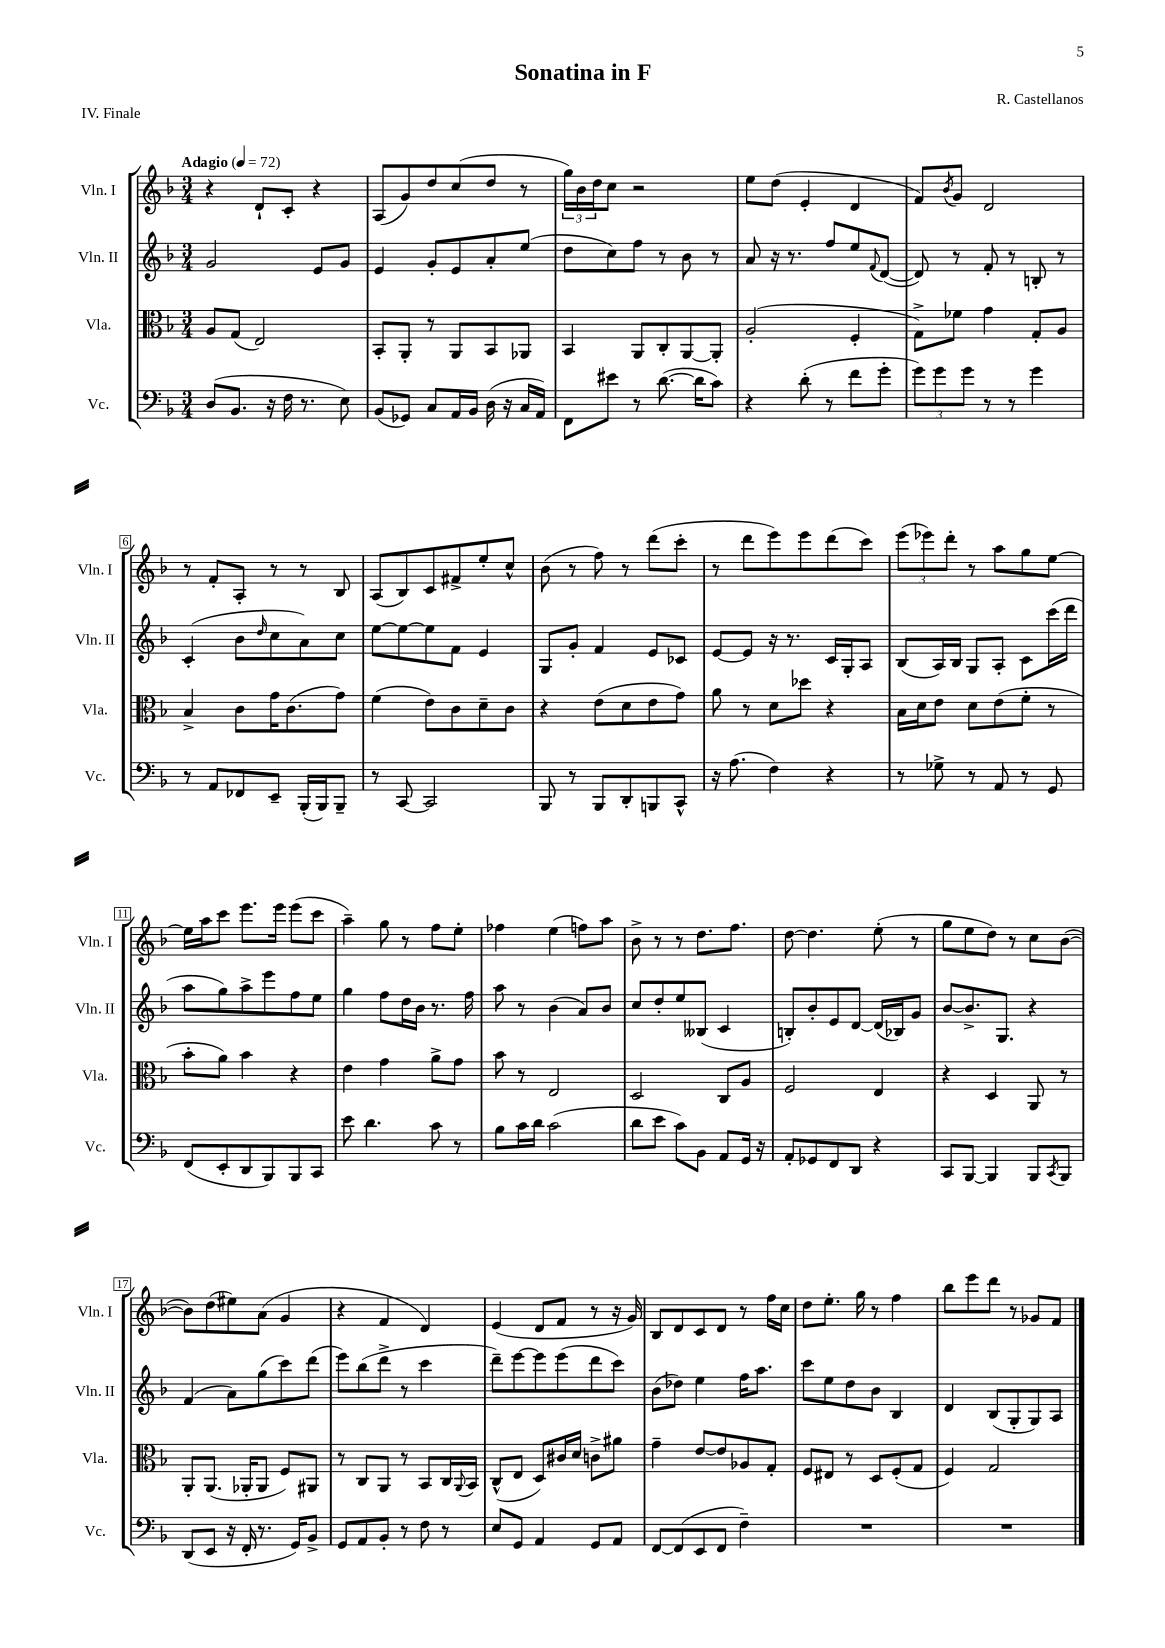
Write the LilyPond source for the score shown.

\header { title = "Sonatina in F" composer = "R. Castellanos" piece = "IV. Finale" }
<<
\new StaffGroup <<
\new Staff = "s0" \with { instrumentName = "Vln. I" shortInstrumentName = "Vln. I" } {
    \clef treble \key f \major \numericTimeSignature \time 3/4 \tempo "Adagio" 4 = 72
    r4 d'8-! c'8-. r4 |
    a8( g'8) d''8 c''8( d''8 r8 |
    \tuplet 3/2 { g''16) bes'16 d''16 } c''8 r2 |
    e''8 d''8( e'4-. d'4 |
    f'8) \acciaccatura { bes'8 } g'8 d'2 |
    r8 f'8-. a8-. r8 r8 bes8 |
    a8( bes8) c'8 fis'8-> e''8-. c''8-^ |
    bes'8( r8 f''8) r8 d'''8( c'''8-. |
    r8 d'''8 e'''8) e'''8 d'''8( c'''8) |
    \tuplet 3/2 { e'''8( ees'''8) d'''8-. } r8 a''8 g''8 e''8~ |
    e''16 a''16 c'''8 e'''8. e'''16 e'''8( c'''8 |
    a''4--) g''8 r8 f''8 e''8-. |
    fes''4 e''4( f''8) a''8 |
    bes'8-> r8 r8 d''8. f''8. |
    d''8~ d''4. e''8-.( r8 |
    g''8 e''8 d''8) r8 c''8 bes'8~( |
    bes'8) d''8( eis''8) a'8( g'4 |
    r4 f'4 d'4) |
    e'4( d'8 f'8 r8 r16 g'16) |
    bes8 d'8 c'8 d'8 r8 f''16 c''16 |
    d''8 e''8.-. g''16 r8 f''4 |
    bes''8 e'''8 d'''8 r8 ges'8 f'8 \bar "|." |
}
\new Staff = "s1" \with { instrumentName = "Vln. II" shortInstrumentName = "Vln. II" } {
    \clef treble \key f \major \numericTimeSignature \time 3/4
    g'2 e'8 g'8 |
    e'4 g'8-. e'8 a'8-. e''8( |
    d''8 c''8) f''8 r8 bes'8 r8 |
    a'8 r16 r8. f''8 e''8 \appoggiatura { f'8 } d'8~( |
    d'8) r8 f'8-. r8 b8-. r8 |
    c'4-.( bes'8 \grace { d''16 } c''8 a'8) c''8 |
    e''8~ e''8~ e''8 f'8 e'4 |
    g8 g'8-. f'4 e'8 ces'8 |
    e'8~ e'8 r16 r8. c'16 g16-. a8 |
    bes8( a16) bes16 g8 a8-. c'8 c'''16( d'''16 |
    a''8 g''8) a''8-> e'''8 f''8 e''8 |
    g''4 f''8 d''16 bes'16 r8. f''16 |
    a''8 r8 bes'4( a'8) bes'8 |
    c''8 d''8-. e''8 beses8( c'4 |
    b8-.) bes'8-. e'8 d'8~ d'16( bes16) g'8 |
    bes'8~ bes'8.-> g8. r4 |
    f'4( a'8) g''8( c'''8) d'''8( |
    e'''8) bes''8( d'''8-> r8 c'''4 |
    d'''8--) e'''8~ e'''8 e'''8( d'''8 c'''8) |
    bes'8( des''8) e''4 f''16 a''8. |
    c'''8 e''8 d''8 bes'8 bes4 |
    d'4 bes8( g8-. g8) a8 \bar "|." |
}
\new Staff = "s2" \with { instrumentName = "Vla." shortInstrumentName = "Vla." } {
    \clef alto \key f \major \numericTimeSignature \time 3/4
    a8 g8( e2) |
    bes,8-. a,8-. r8 a,8 bes,8 aes,8 |
    bes,4 a,8 c8-. a,8~ a,8-. |
    a2-.( f4-. |
    g8->) fes'8 g'4 g8-. a8 |
    bes4-> c'8 g'16 c'8.( g'8) |
    f'4( e'8) c'8 d'8-- c'8 |
    r4 e'8( d'8 e'8 g'8) |
    a'8 r8 d'8 des''8 r4 |
    bes16 d'16 e'8 d'8 e'8( f'8-. r8 |
    bes'8-. a'8) bes'4 r4 |
    e'4 g'4 a'8-> g'8 |
    bes'8 r8 e2 |
    d2 c8 a8 |
    f2 e4 |
    r4 d4 a,8 r8 |
    a,8-. a,8.( aes,16-. aes,8 f8) ais,8 |
    r8 c8 a,8 r8 bes,8 c16 \appoggiatura { a,8 } bes,16 |
    c8-^( e8 d8) cis'16 d'16 c'8-> ais'8 |
    g'4-- e'8~ e'8 aes8 g8-. |
    f8 eis8 r8 d8 f8-.( g8 |
    f4) g2 \bar "|." |
}
\new Staff = "s3" \with { instrumentName = "Vc." shortInstrumentName = "Vc." } {
    \clef bass \key f \major \numericTimeSignature \time 3/4
    d8( bes,8. r16 f16 r8. e8) |
    bes,8( ges,8) c8 a,16 bes,16 d16( r16 c16 a,16) |
    f,8 eis'8 r8 d'8.~( d'16 c'8) |
    r4 d'8-.( r8 f'8 g'8-. |
    \tuplet 3/2 { g'8) g'8 g'8 } r8 r8 g'4 |
    r8 a,8 fes,8 e,8-- bes,,16-.( bes,,16) bes,,8-- |
    r8 c,8~ c,2 |
    bes,,8 r8 bes,,8 d,8-. b,,8 c,8-^ |
    r16 a8.( f4) r4 |
    r8 ges8-> r8 a,8 r8 g,8 |
    f,8( e,8-. d,8 bes,,8) bes,,8 c,8 |
    e'8 d'4. c'8 r8 |
    bes8 c'16 d'16 c'2( |
    d'8 e'8 c'8) bes,8 a,8 g,16 r16 |
    a,8-. ges,8 f,8 d,8 r4 |
    c,8 bes,,8~ bes,,4 bes,,8 \acciaccatura { c,8 } bes,,8 |
    d,8( e,8 r16 f,16-. r8. g,16) bes,8-> |
    g,8 a,8 bes,8-. r8 f8 r8 |
    e8 g,8 a,4 g,8 a,8 |
    f,8~ f,8( e,8 f,8 f4--) |
    R2. |
    R2. \bar "|." |
}
>>
>>
\layout { \context { \Score \override BarNumber.stencil = #(make-stencil-boxer 0.1 0.3 ly:text-interface::print) } }
